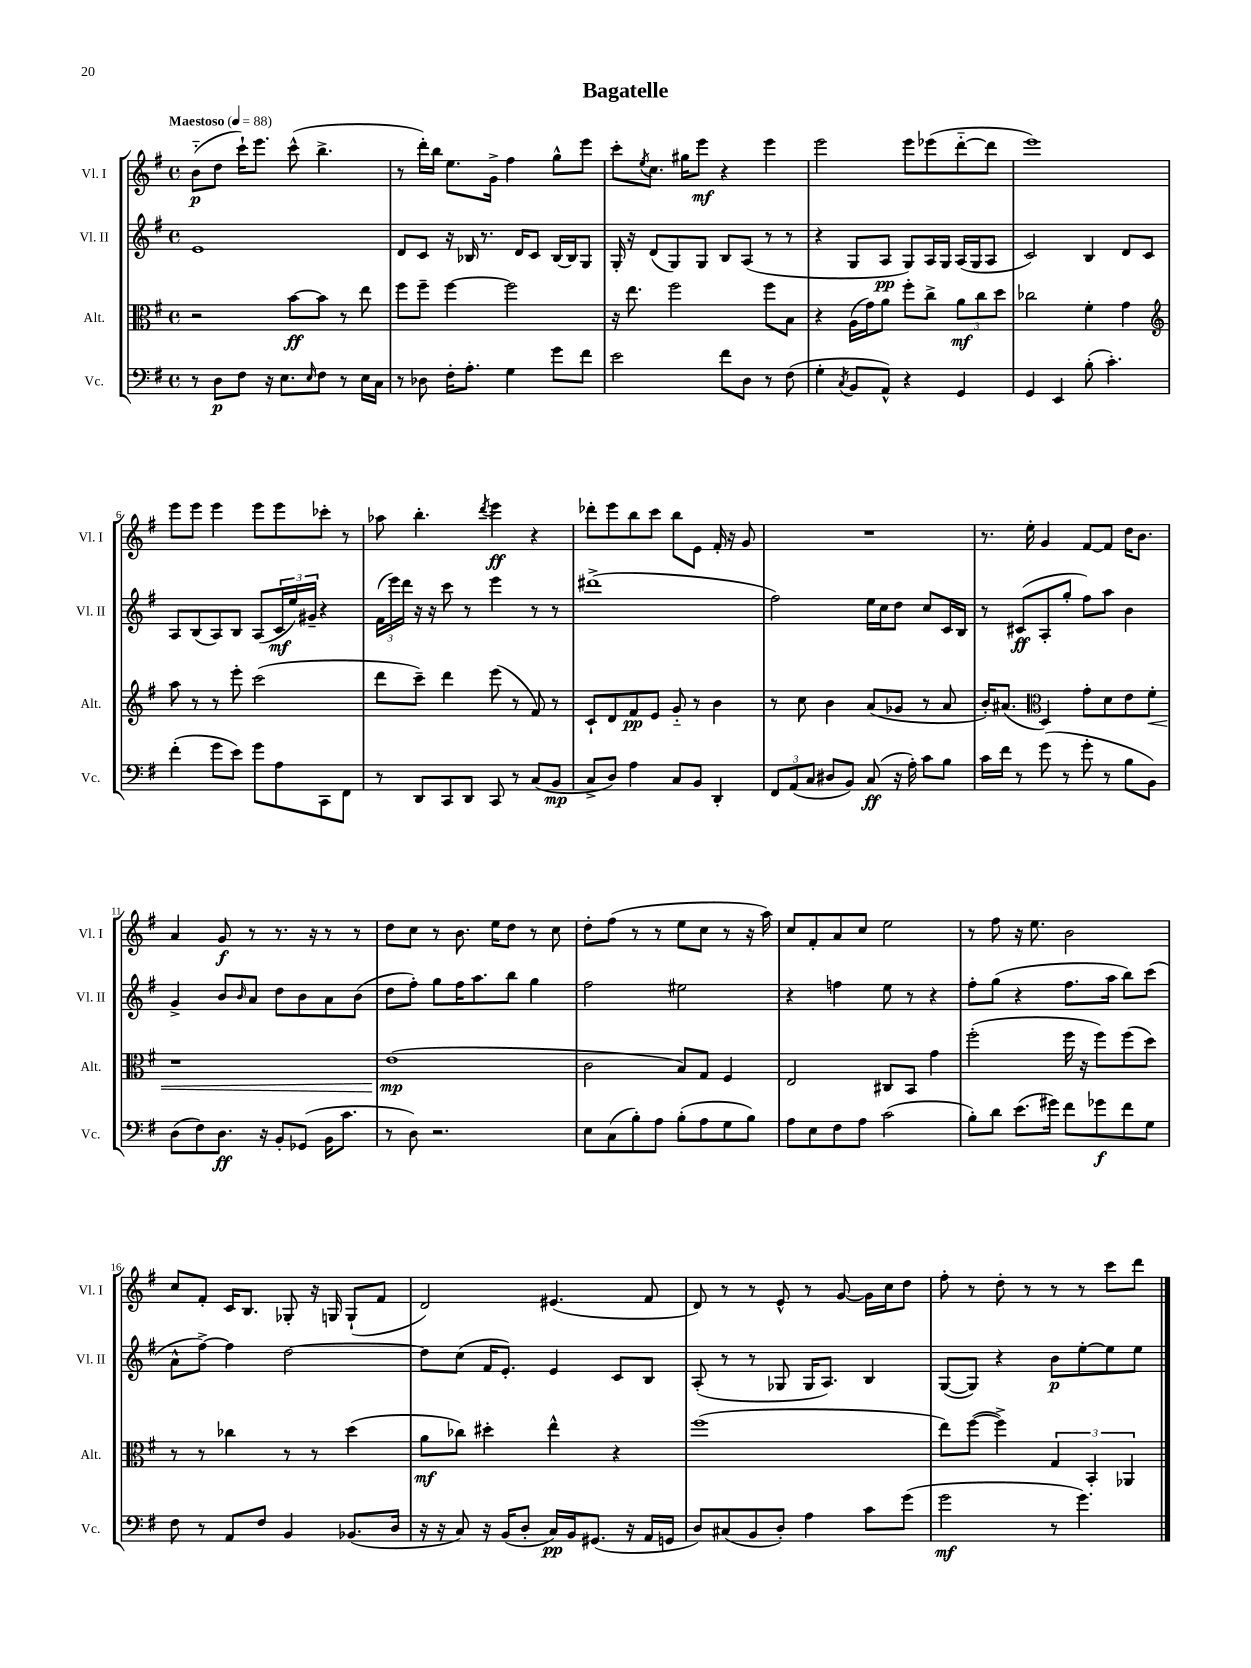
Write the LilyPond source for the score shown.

\header { title = "Bagatelle" }
<<
\new StaffGroup <<
\new Staff = "s0" \with { instrumentName = "Vl. I" shortInstrumentName = "Vl. I" } {
    \clef treble \key g \major \defaultTimeSignature \time 4/4 \tempo "Maestoso" 4 = 88
    b'8-_\p( d''8 c'''16-!) e'''8. c'''8-^( b''4.-> |
    r8 d'''16-.) b''16 e''8. g'16-> fis''4 g''8-^ e'''8 |
    c'''8-. \acciaccatura { e''8 } c''8. gis''16 e'''8\mf r4 e'''4 |
    e'''2 e'''8 ees'''8( d'''8~-_ d'''8 |
    e'''1) |
    e'''8 e'''8 e'''4 e'''8 e'''8 ces'''8-. r8 |
    aes''8 b''4.-. \acciaccatura { d'''8 } e'''4\ff r4 |
    des'''8-. e'''8 b''8 c'''8 b''8 e'8 fis'16-. r16 g'8 |
    R1 |
    r8. e''16-. g'4 fis'8~ fis'8 d''16 b'8. |
    a'4 g'8\f r8 r8. r16 r8 r8 |
    d''8 c''8 r8 b'8. e''16 d''8 r8 c''8 |
    d''8-. fis''8( r8 r8 e''8 c''8 r8 r16 a''16) |
    c''8 fis'8-. a'8 c''8 e''2 |
    r8 fis''8 r16 e''8. b'2 |
    c''8 fis'8-. c'16 b8. ges8-. r16 g16 g8-!( fis'8 |
    d'2) eis'4.( fis'8 |
    d'8) r8 r8 e'8-^ r8 g'8~ g'16 c''16 d''8 |
    fis''8-. r8 d''8-. r8 r8 r8 c'''8 d'''8 \bar "|." |
}
\new Staff = "s1" \with { instrumentName = "Vl. II" shortInstrumentName = "Vl. II" } {
    \clef treble \key g \major \defaultTimeSignature \time 4/4
    e'1 |
    d'8 c'8 r16 bes16 r8. d'16 c'8 bes16~ bes16 g8 |
    g16-. r16 d'8( g8) g8 b8 a8( r8 r8 |
    r4 g8 a8\pp g8) a16 g16 a16( g16 a8 |
    c'2) b4 d'8 c'8 |
    a8 b8( a8) b8 a8( \tuplet 3/2 { c'16\mf e''16) gis'16-- } r4 |
    \tuplet 3/2 { fis'16( e'''16) d'''16 } r16 r16 c'''8 r8 e'''4 r8 r8 |
    dis'''1->( |
    fis''2) e''16 c''16 d''8 c''8 c'16 b16 |
    r8 cis'8\ff( a8-. g''8-. fis''8) a''8 b'4 |
    g'4-> b'8 \grace { b'16 } a'8 d''8 b'8 a'8 b'8( |
    d''8 fis''8-.) g''8 fis''16 a''8. b''8 g''4 |
    fis''2 eis''2 |
    r4 f''4 e''8 r8 r4 |
    fis''8-. g''8( r4 fis''8. a''16 b''8) c'''8( |
    a'8-^ fis''8~->) fis''4 d''2~ |
    d''8 c''8( fis'16 e'8.-.) e'4 c'8 b8 |
    a8-.( r8 r8 ges8 ges16 a8.) b4 |
    g8~( g8) r4 b'8\p e''8~-. e''8 e''8 \bar "|." |
}
\new Staff = "s2" \with { instrumentName = "Alt." shortInstrumentName = "Alt." } {
    \clef alto \key g \major \defaultTimeSignature \time 4/4
    r2 b'8~\ff b'8 r8 e''8 |
    fis''8 fis''8-- fis''4~ fis''2 |
    r16 e''8. fis''2 fis''8 b8 |
    r4 a16( g'16) a'8 fis''8-. c''8-> \tuplet 3/2 { a'8\mf c''8 d''8 } |
    ces''2 fis'4-. g'4 |
    \clef treble a''8 r8 r8 e'''8-. c'''2( |
    d'''8 c'''8--) d'''4 e'''8( r8 fis'8) r8 |
    c'8-! d'8 fis'8\pp e'8 g'8-_ r8 b'4 |
    r8 c''8 b'4 a'8( ges'8 r8 a'8 |
    b'16-.) ais'8.( \clef alto d4) g'8-. d'8 e'8 fis'8-.\< |
    r1 |
    e'1\mp\!( |
    c'2 b8) g8 fis4 |
    e2 cis8 b,8 g'4 |
    fis''2-.( fis''16 r16 fis''8) fis''8( d''8) |
    r8 r8 ces''4 r8 r8 d''4( |
    a'8\mf ces''8) dis''4-. e''4-^ r4 |
    fis''1( |
    e''8) fis''8~( fis''4->) \tuplet 3/2 { g4 b,4-. aes,4 } \bar "|." |
}
\new Staff = "s3" \with { instrumentName = "Vc." shortInstrumentName = "Vc." } {
    \clef bass \key g \major \defaultTimeSignature \time 4/4
    r8 d8\p fis8 r16 e8. \grace { e16 } fis8 r8 e16 c16 |
    r8 des8 fis16-. a8.-. g4 g'8 fis'8 |
    e'2 fis'8 d8 r8 fis8( |
    g4-. \acciaccatura { c8 } b,8 a,8-^) r4 g,4 |
    g,4 e,4 b8-.( c'4.-.) |
    fis'4-.( g'8 e'8) g'8 a8 c,8 fis,8 |
    r8 d,8 c,8 d,8 c,8 r8 c8( b,8\mp |
    c8-> d8) a4 c8 b,8 d,4-. |
    \tuplet 3/2 { fis,8 a,8( c8 } dis8 b,8) c8\ff( r16 a16-.) c'8 b8 |
    c'16 fis'16 r8 g'8( r8 g'8-. r8 b8 b,8) |
    d8( fis8) d8.\ff r16 b,8-. ges,8( b,16 c'8. |
    r8 d8) r2. |
    e8 c8( b8-.) a8 b8-.( a8 g8 b8) |
    a8 e8 fis8 a8 c'2( |
    b8-.) d'8 e'8.( gis'16) fis'8 ges'8\f fis'8 g8 |
    fis8 r8 a,8 fis8 b,4 bes,8.( d16 |
    r16 r16 c8) r16 b,16( d8-. c16\pp) b,16 gis,8.( r16 a,16 g,16 |
    d8) cis8( b,8 d8-.) a4 c'8 g'8( |
    g'2\mf r8 g'4.) \bar "|." |
}
>>
>>
